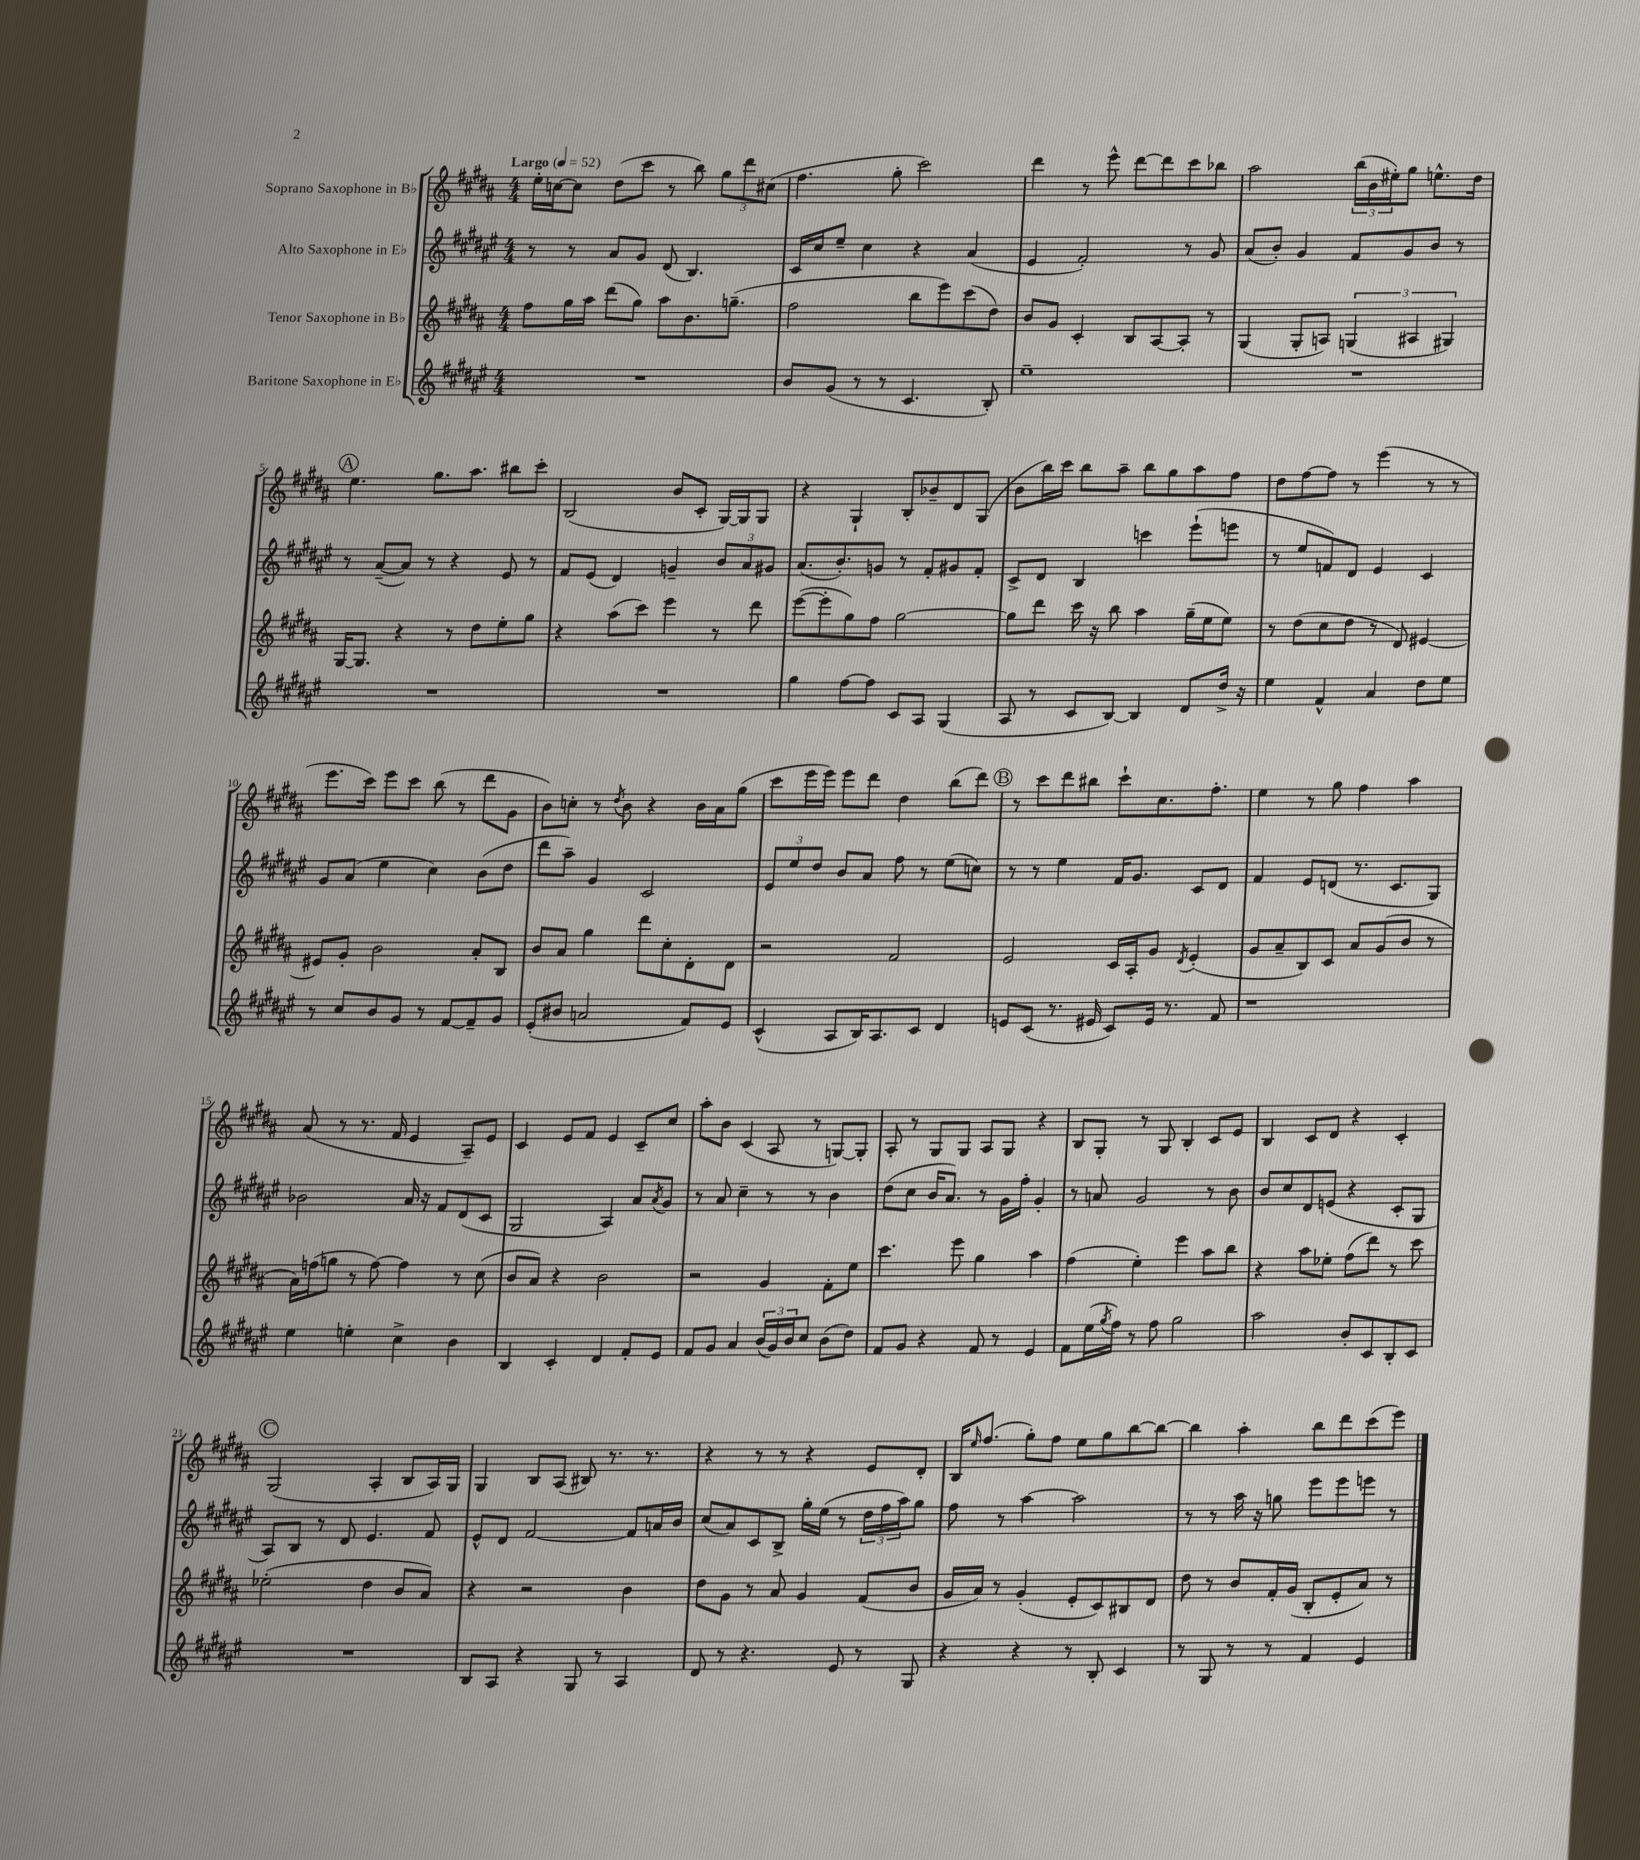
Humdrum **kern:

**kern	**kern	**kern	**kern
*staff4	*staff3	*staff2	*staff1
*clefG2	*clefG2	*clefG2	*clefG2
*k[f#c#g#d#a#e#]	*k[f#c#g#d#a#]	*k[f#c#g#d#a#e#]	*k[f#c#g#d#a#]
*M4/4	*M4/4	*M4/4	*M4/4
*MM52	*MM52	*MM52	*MM52
1r	8ff#	8r	16ee'
.	.	.	[16cc
.	16gg#	8r	8cc]
.	16aa#	.	.
.	(8ddd#	8a#	(8dd#
.	8gg#)	8g#	8ccc#
.	8aa#	(8d#	8r
.	8.b	4.B)	8bb)
.	.	.	12gg#
.	(8.gg~	.	.
.	.	.	12ddd#
.	.	.	(12cc#
=	=	=	=
8b	2ff#	16c#	4.ff#
.	.	16cc#	.
(8g#	.	8ee#~	.
8r	.	4cc#	.
8r	.	.	8gg#'
4.c#	8bb	4r	2ccc#)
.	8eee)	.	.
.	(8ccc#	(4a#	.
8B')	8dd#)	.	.
=	=	=	=
1ee#~	8b	4e#	4ddd#
.	8g#	.	.
.	4c#'	2f#')	8r
.	.	.	8eee^^
.	8B	.	[8ddd#
.	[8A#	.	8ddd#]
.	8A#']	8r	8ccc#
.	8r	8g#	8bb-
=	=	=	=
1r	(4G#	(8a#	2aa#
.	.	8b')	.
.	8G#'	4g#	.
.	8A)	.	.
.	(6G	8f#	(24bb
.	.	.	24b
.	.	.	24ee#')
.	.	8g#	8gg#
.	6A#	.	.
.	.	8b	8.ee^^
.	6G#)	.	.
.	.	8r	.
.	.	.	16dd#
=	=	=	=
1r	[16G#	8r	4.ee
.	8.G#]	.	.
.	.	([8a#~	.
.	4r	8a#])	.
.	.	8r	8.gg#
.	8r	4r	.
.	.	.	8.aa#
.	8dd#	.	.
.	8ee'	8e#	8bb#
.	8gg#	8r	8ccc#'
=	=	=	=
1r	4r	8f#	(2B
.	.	(8e#	.
.	(8aa#	4d#)	.
.	8ccc#)	.	.
.	4eee	4g~	8b
.	.	.	8c#'
.	8r	12b	[16G#)
.	.	.	16G#]
.	.	12a#	.
.	8ddd#	.	8G#
.	.	12g#	.
=	=	=	=
4gg#	([8eee	(8.a#	4r
.	8eee']	.	.
.	.	8.b')	.
[8ff#	8gg#)	.	4G#`
8ff#]	8ff#	8g	.
8c#	[2gg#	8r	8B'
8A#	.	8f#'	8b-~
(4G#	.	8g#	8d#
.	.	8f#'	(8G#
=	=	=	=
8A#	8gg#]	8c#^	8b
8r	8ddd#	8d#	16bb)
.	.	.	16ccc#
8c#	16ccc#	4B	8bb
.	16r	.	.
[8B)	8bb	.	8aa#~
4B]	4aa#	4ccc	8bb
.	.	.	8gg#
8d#	(16gg#~	(8eee#`	8aa#
.	16ee	.	.
16dd#^	8ee)	8eee	8ff#
16r	.	.	.
=	=	=	=
4ee#	8r	8r	8dd#
.	(8dd#	8ee#	[8ff#
4f#^^	8cc#	8f)	8ff#]
.	8dd#	8d#	8r
4a#	8r	4e#	(4eee
.	8d#)	.	.
8dd#	[4e#	4c#	8r
8ee#	.	.	8r
=	=	=	=
8r	8e#]	8g#	8.eee
8cc#	8g#'	(8a#	.
.	.	.	16ccc#)
8b	2b	4ee#	8eee
8g#	.	.	8ccc#
8r	.	4cc#)	(8bb
[8f#	.	.	8r
8f#~]	8a#'	(8b	8ddd#
8g#	8B	8dd#	8g#
=	=	=	=
(8e#'	8b	8ddd#	8b)
8b#	8a#	8aa#~)	8cc'
2a	4gg#	4g#	8r
.	.	.	8qdd#
.	.	.	8b
.	8ddd#	2c#	4r
.	8cc#'	.	.
8f#)	8d#'	.	16b
.	.	.	16a#
8e#	8d#	.	(8gg#
=	=	=	=
(4c#^^	2r	12e#	8ccc#
.	.	12ee#	.
.	.	.	16eee
.	.	12dd#	.
.	.	.	16eee)
8A#	.	8b	8eee
16B)	.	8a#	8ddd#
8.A#	.	.	.
.	2f#	8ff#	4dd#
8c#	.	8r	.
4d#	.	(8ee#	(8bb
.	.	8cc)	8ddd#)
=	=	=	=
8e	2e	8r	8r
(8c#	.	8r	8ccc#
8.r	.	4ee#	8ddd#
.	.	.	8bb#
16e#	.	.	.
8c#)	16c#	16f#	8ccc#`
.	16A#'	8.g#	.
16e#	8g#	.	8.cc#
8.r	.	.	.
.	8qd#	.	.
.	(4e'	8c#	.
.	.	.	8.ff#'
8f#	.	8d#	.
=	=	=	=
1r	8g#	4f#	4ee
.	8a#~	.	.
.	8B)	8e#	8r
.	8c#	(8d	8gg#
.	8a#	8.r	4ff#
.	(8g#	.	.
.	.	8.c#	.
.	8b	.	4aa#
.	8r	8G#)	.
=	=	=	=
4ee#	16a#)	2b-	(8a#
.	(16ff	.	.
.	8gg	.	8r
4ee'	8r	.	8.r
.	[8ff)	.	.
.	.	.	16f#
4cc#^	4ff]	16a#	4e
.	.	16r	.
.	.	8f#	.
4b	8r	(8d#	8A#~)
.	(8cc#	8c#	8e
=	=	=	=
4B	8b	2G#	4c#
.	8a#)	.	.
4c#'	4r	.	8e
.	.	.	8f#
4d#	2b	4A#)	4e
8f#'	.	8a#	8c#~
.	.	8qa#	.
8e#	.	8g#	8cc#
=	=	=	=
8f#	2r	8r	8aa#'
8g#	.	8a#	8b
4a#	.	4cc#~	(4c#
(24b	4g#	8r	8A#
24g#)	.	.	.
24b	.	.	.
8cc#	.	8r	8r
(8b	8f#'	4b	[8G)
8dd#)	8ee	.	8G']
=	=	=	=
8f#	4.ccc#	(8dd#	8A#'
8g#	.	8cc#	8r
4r	.	16b	8G#
.	.	8.a#)	.
.	8eee	.	8G#
8f#	4gg#	8r	8A#
8r	.	16g#	8G#
.	.	16ff#'	.
4e#	4aa#	4g#'	4r
=	=	=	=
8f#	(4ff#	8r	8B
(16ee#	.	8a	8G#'
8qgg#	.	.	.
16ff#)	.	.	.
8r	4ee')	2g#	8r
8ff#	.	.	8G#
2gg#	4eee	.	4B'
.	8aa#	8r	8c#
.	8bb	8b	8e
=	=	=	=
2aa#	4r	8b	4B
.	.	8cc#	.
.	8aa#	8d#	8c#
.	8ee-'	(8e	8d#
8b'	(8ff#	4r	4r
8c#	8ddd#)	.	.
8B'	8r	8c#'	4c#'
8c#	8ccc#	8G#	.
=	=	=	=
1r	(2ee-'	8A#)	(2G#
.	.	8B	.
.	.	8r	.
.	.	8d#	.
.	4dd#	4.e#	4A#'
.	8b	.	8B
.	8a#)	8f#	16A#)
.	.	.	16G#
=	=	=	=
8B	4r	8e#^^	4G#
8A#	.	8d#	.
4r	2r	[2f#	8B
.	.	.	(8A#
8G#	.	.	8B#)
8r	.	.	8.r
4A#	4b	8f#]	.
.	.	.	8.r
.	.	16a	.
.	.	16b	.
=	=	=	=
8d#	8dd#	(8cc#	4r
8r	8g#	8a#)	.
4.r	8r	8c#	8r
.	8a#	8B^	8r
.	4g#	16gg#'	4r
.	.	(16ee#	.
8e#	.	8r	.
8r	(8f#	24dd#	8e
.	.	24ff#	.
.	.	24aa#)	.
8G#	8b	8gg#	8d#'
=	=	=	=
4r	16g#	8ff#	16B
.	.	.	16qqee
.	16a#)	.	(8.ff#
.	8r	8r	.
4r	(4g#'	[4aa#	8gg#')
.	.	.	8ff#
8r	8e'	2aa#]	8ee
8B'	8c#)	.	8gg#
4c#	8B#	.	[8bb
.	8d#	.	8bb_
=	=	=	=
8r	8dd#	8r	4bb]
8G#	8r	8r	.
8r	8b	16aa#	4aa#'
.	.	16r	.
8r	16f#'	8gg	.
.	(16g#	.	.
4f#	8B'	8eee#	8bb
.	8e'	8eee#	8ddd#
4e#	8a#)	8eee	(8ccc#
.	8r	8r	8eee)
==	==	==	==
*-	*-	*-	*-
